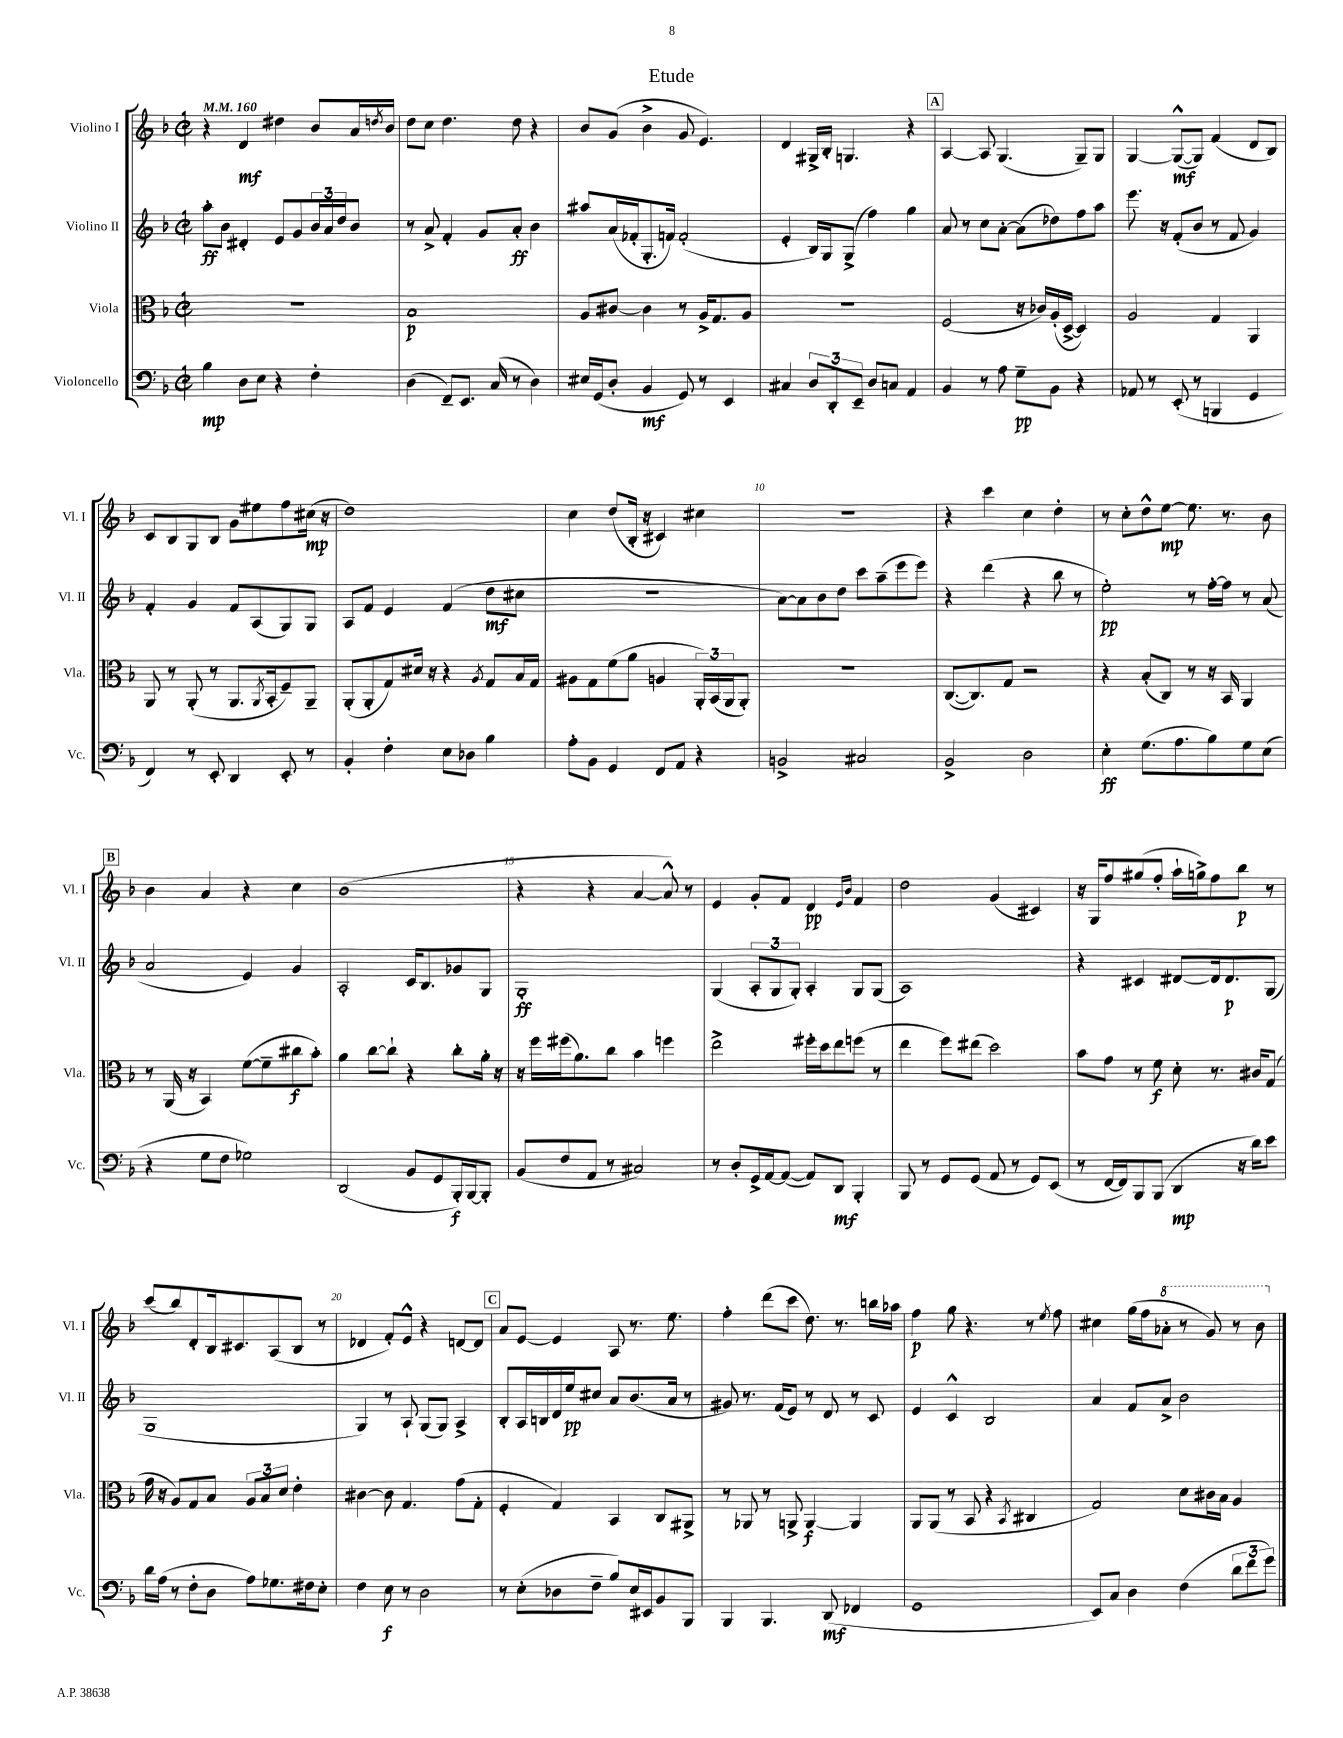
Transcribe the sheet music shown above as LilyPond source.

\header { title = "Etude" }
<<
\new StaffGroup <<
\new Staff = "s0" \with { instrumentName = "Violino I" shortInstrumentName = "Vl. I" } {
    \clef treble \key f \major \defaultTimeSignature \time 2/2 \tempo 4 = 160
    r4 d'4\mf dis''4 bes'8 a'16 \acciaccatura { d''8 } bes'16 |
    d''8 c''8 d''4. d''8 r4 |
    bes'8 g'8( bes'4-> g'8 e'4.) |
    d'4 gis16-> bes16-. g4. r4 |
    \mark \markup { \box "A" } a4~ a8 g4.( g8--) g8 |
    g4~ g8~-^\mf( g8) f'4( d'8 bes8) |
    c'8 bes8 g8 bes8 g'8 eis''8 f''8 cis''16\mp( r16 |
    d''1) |
    c''4 d''8( bes16-. r16 cis'4) cis''4 |
    R1 |
    r4 c'''4 c''4 d''4-. |
    r8 c''8-. d''8-^ e''8~\mp e''8. r8. bes'8 |
    \mark \markup { \box "B" } bes'4 a'4 r4 c''4 |
    bes'1( |
    r4 r4 a'4~ a'8-^) r8 |
    e'4 g'8-. f'8 d'4\pp \grace { e'16 bes'16 } f'4 |
    d''2 g'4( cis'4) |
    r16 g16 f''8 gis''8( f''8-. a''16-! g''16->) f''8 bes''8\p r8 |
    c'''8( bes''8) d'8-. bes16 cis'8. a8( bes8 r8 |
    des'4 f'8-.) e'8-^ r4 d'8~ d'8 |
    \mark \markup { \box "C" } a'8 e'8~ e'4 a8 r8. e''8. |
    f''4-. d'''8( c'''8 d''8.) r8. b''16 aes''16 |
    f''4\p g''8 r4. r8 \acciaccatura { e''8 } f''8 |
    cis''4 g''16( f''16 \ottava #1 aes''8-. r8 g''8) r8 bes''8 \ottava #0 \bar "|." |
}
\new Staff = "s1" \with { instrumentName = "Violino II" shortInstrumentName = "Vl. II" } {
    \clef treble \key f \major \defaultTimeSignature \time 2/2
    a''8-.\ff bes'8 dis'4-. e'8 g'8 \tuplet 3/2 { bes'16 a'16 d''16 } bes'8 |
    r8 a'8-> f'4-. g'8 a'8-.\ff bes'4 |
    ais''8 a'16( fes'16-. g8.-. f'16) f'2-.( |
    e'4-. bes16) g16 g8->( f''4) g''4 |
    \mark \markup { \box "A" } a'8 r8 c''8 a'8~-. a'8( des''8) f''8 a''8 |
    e'''8. r16 f'8-.( bes'8 r8 f'8 g'4) |
    f'4-. g'4 f'8 a8( g8) g8 |
    a8 f'8 e'4 f'4( d''8\mf cis''8 |
    r1 |
    a'8~) a'8 bes'8 d''8 c'''8 a''8--( e'''8 e'''8) |
    r4 d'''4( r4 bes''8 r8 |
    e''2-.\pp) r8 f''16~-. f''16 r8 a'8( |
    \mark \markup { \box "B" } a'2 e'4) g'4 |
    a2-. c'16 bes8. ges'8 g8 |
    g1-.\ff |
    g4( \tuplet 3/2 { a8-. g8 g8-.) } a4-. g8 g8( |
    a1) |
    r4 cis'4 dis'8~ dis'16 dis'8.\p g8( |
    g1 |
    g4) r8 a8-! g8( g8) a4-> |
    \mark \markup { \box "C" } bes8-. a16 b16 d'16 e''16\pp cis''8 a'8 bes'8.( a'16 r8 |
    gis'8) r8. f'16( e'8) r8 d'8 r8 c'8 |
    e'4 c'4-^ bes2 |
    a'4 f'8 a'8-> bes'2 \bar "|." |
}
\new Staff = "s2" \with { instrumentName = "Viola" shortInstrumentName = "Vla." } {
    \clef alto \key f \major \defaultTimeSignature \time 2/2
    R1 |
    bes1\p |
    a8 cis'8~ cis'4 r8 a16-> g8. a8 |
    r1 |
    \mark \markup { \box "A" } f2( r16 ces'16) a16-.( d16~-> d4) |
    a2 g4 a,4 |
    a,8 r8 a,8-.( r8 a,8. \acciaccatura { a,8 } bes,16-. f8--) a,8-- |
    a,8-.( a,8-. g8) dis'16 r16 r4 \acciaccatura { a8 } g8 bes16 g16 |
    ais8 g8 f'8( a'8 a4 \tuplet 3/2 { a,16-.) bes,16( a,16 } a,8-.) |
    r1 |
    c8.~( c8.) g8 r2 |
    r4 bes8-.( c8) r8 r16 bes,16 a,4 |
    \mark \markup { \box "B" } r8 a,16( r16 bes,4) f'8~( f'8-- cis''8\f bes'8-.) |
    a'4 c''8~ c''8-! r4 c''8-. a'16-. r16 |
    r16 f''16 fis''16( a'8.) c''8 bes'4 f''4 |
    e''2-> fis''16-. d''16 e''8 f''8( r8 |
    e''4 f''8) eis''8( d''2) |
    bes'8 g'8 r8 f'8\f d'8-. r8. cis'16 g8( |
    g'16 r16 a8) g8 bes8 \tuplet 3/2 { a8 bes8 d'8 } e'4-. |
    cis'4~ cis'8 g4. g'8( g8-. |
    \mark \markup { \box "C" } f4-. g4) bes,4 c8 ais,8-> |
    r8 aes,8 r8 a,8-> a,4~\f a,4 |
    a,8 a,8( r8 bes,8 r4 \acciaccatura { bes,8 } cis4 |
    g2) d'8 cis'16 bes16 a4 \bar "|." |
}
\new Staff = "s3" \with { instrumentName = "Violoncello" shortInstrumentName = "Vc." } {
    \clef bass \key f \major \defaultTimeSignature \time 2/2
    bes4\mp d8 e8 r4 f4-. |
    d4( f,8--) e,8. c16( r8 d4) |
    eis16 g,16( d8-. bes,4\mf g,8) r8 e,4 |
    cis4 \tuplet 3/2 { d8 d,8-. e,8-- } d8 c8 a,4 |
    \mark \markup { \box "A" } bes,4 r8 a8 g8--\pp bes,8 r4 |
    aes,8 r8 e,8-.( r8 b,,4 g,4 |
    f,4) r8 e,8-. d,4 e,8-. r8 |
    bes,4-. f4-. e8 des8 bes4 |
    a8-. bes,8 g,4 f,8 a,8 r4 |
    b,2-> cis2 |
    bes,2-> d2 |
    e4-.\ff g8.( a8. bes8) g8 e8( |
    \mark \markup { \box "B" } r4 g8 f8 ges2) |
    d,2( bes,8 g,8 bes,,16-.\f) bes,,16~ bes,,8-. |
    bes,8( f8 a,8 r8 cis2) |
    r8 d8-. g,16-> a,16~ a,8~( a,8) d,8\mf bes,,4-. |
    bes,,8 r8 g,8 g,8( a,8 r8 g,8) e,8( |
    r8 f,16~ f,16) bes,,8 bes,,8( d,4\mp r16 d'16) e'8 |
    d'16 a16( r8 f8-. d8 a8) ges8. fis16 e8-. |
    f4 e8\f r8 d2 |
    \mark \markup { \box "C" } r8 e8-.( des8 f8-- bes8) e16 eis,16 bes,8 bes,,8 |
    bes,,4 bes,,4. d,8\mf( fes,4 |
    g,1 |
    e,8) c8 d4 f4( \tuplet 3/2 { d'8 f'8 g'8) } \bar "|." |
}
>>
>>
\layout { \context { \Score \override BarNumber.break-visibility = ##(#f #t #t) barNumberVisibility = #(every-nth-bar-number-visible 5) } }
